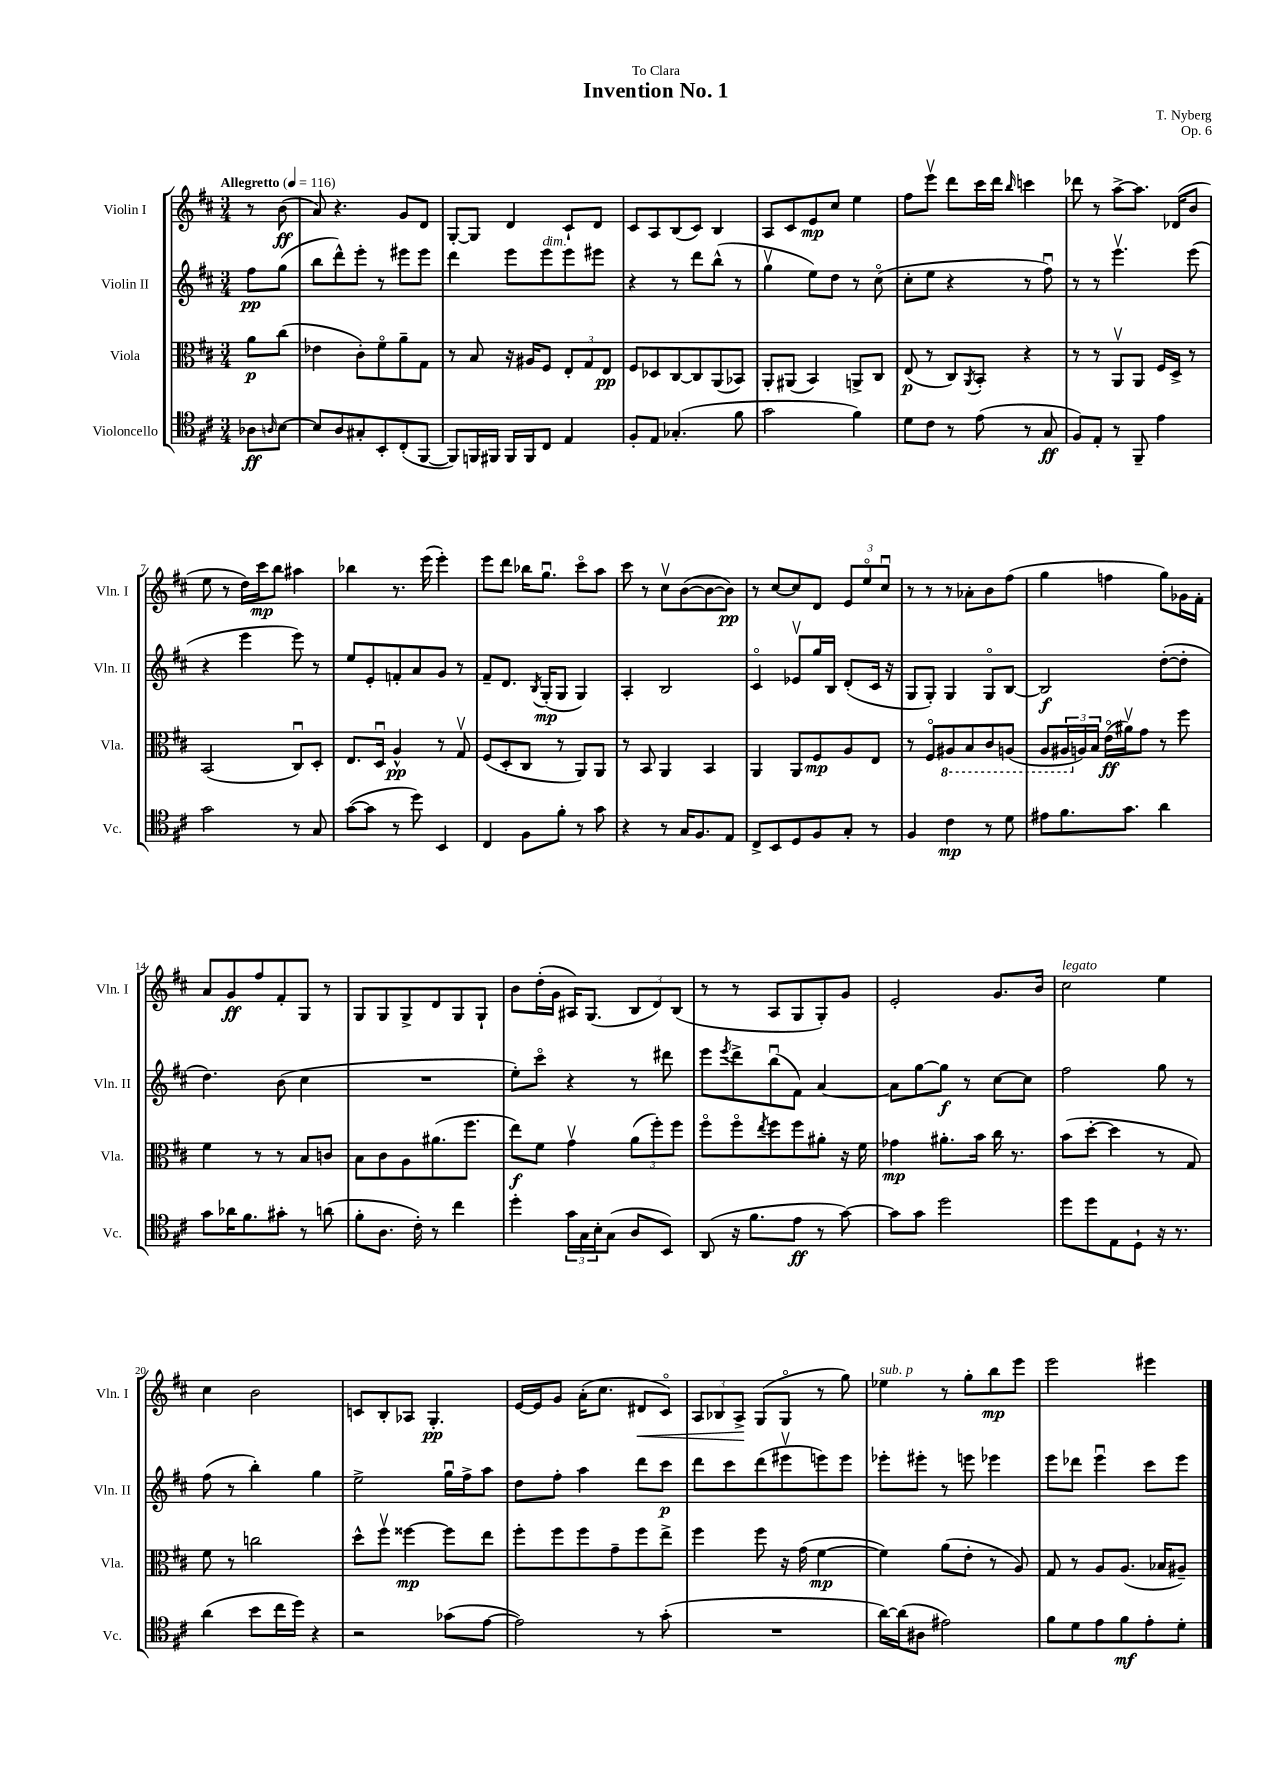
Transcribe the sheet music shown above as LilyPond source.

\header { title = "Invention No. 1" composer = "T. Nyberg" dedication = "To Clara" opus = "Op. 6" }
<<
\new StaffGroup <<
\new Staff = "s0" \with { instrumentName = "Violin I" shortInstrumentName = "Vln. I" } {
    \clef treble \key d \major \numericTimeSignature \time 3/4 \partial 4 \tempo "Allegretto" 4 = 116
    r8 b'8\ff( |
    a'8) r4. g'8 d'8 |
    g8~-. g8 d'4 cis'8-! d'8 |
    cis'8 a8 b8( cis'8) b4 |
    a8 cis'8 e'8\mp cis''8 e''4 |
    fis''8 e'''8\upbow d'''8 cis'''16 d'''16 \grace { b''16 } c'''4 |
    des'''8 r8 a''8~-> a''8. des'16( b'8 |
    e''8 r8 d''16) cis'''16\mp b''8 ais''4 |
    bes''4 r8. e'''16( e'''4-.) |
    e'''8 d'''8 bes''16 g''8.\downbow cis'''8\flageolet a''8 |
    cis'''8 r8 cis''8\upbow b'8~( b'8~ b'8\pp) |
    r8 cis''8~ cis''8 d'8 \tuplet 3/2 { e'8 e''8\flageolet cis''8\downbow } |
    r8 r8 r8 aes'8-. b'8 fis''8( |
    g''4 f''4 g''8) ges'16 fis'16-. |
    a'8 g'8\ff fis''8 fis'8-. g8 r8 |
    g8 g8 g8-> d'8 g8 g8-! |
    b'8 d''16-.( g'16 ais16) g8.( \tuplet 3/2 { b8 d'8) b8( } |
    r8 r8 a8 g8 g8-.) g'8 |
    e'2-. g'8. b'16 |
    cis''2^\markup { \italic "legato" } e''4 |
    cis''4 b'2 |
    c'8 b8-. aes8 g4.-.\pp |
    e'16~ e'16 g'8 a'16-.( cis''8. dis'8\< cis'8\flageolet) |
    \tuplet 3/2 { a8 bes8 a8->\! } g8( g8\flageolet r8 g''8) |
    ees''4^\markup { \italic "sub. p" } r8 g''8-. b''8\mp e'''8 |
    e'''2 eis'''4 \bar "|." |
}
\new Staff = "s1" \with { instrumentName = "Violin II" shortInstrumentName = "Vln. II" } {
    \clef treble \key d \major \numericTimeSignature \time 3/4 \partial 4
    fis''8\pp g''8( |
    b''8 d'''8-^) e'''8-. r8 eis'''8 eis'''8 |
    d'''4 e'''8 e'''8^\markup { \italic "dim." } e'''8 eis'''8 |
    r4 r8 d'''8 b''8-^( r8 |
    g''4\upbow e''8) d''8 r8 cis''8\flageolet( |
    cis''8-. e''8 r4 r8 fis''8\downbow) |
    r8 r8 e'''4.\upbow e'''8( |
    r4 e'''4 e'''8) r8 |
    e''8 e'8-. f'8-. a'8 g'8 r8 |
    fis'8-- d'8. \acciaccatura { b8 } g16-.\mp( g8 g4) |
    a4-. b2 |
    cis'4\flageolet ees'8\upbow g''16 b16 d'8-.( cis'16 r16 |
    g8 g8-.) g4 g8\flageolet b8~ |
    b2\f d''8~-.( d''8-. |
    d''4.) b'8( cis''4 |
    R2. |
    e''8-.) cis'''8\flageolet r4 r8 dis'''8 |
    e'''8 \acciaccatura { e'''8 } d'''8-> b''8\downbow( fis'8) a'4~ |
    a'8 g''8~ g''8\f r8 cis''8~ cis''8 |
    fis''2 g''8 r8 |
    fis''8( r8 b''4-.) g''4 |
    e''2-> g''16\downbow fis''16-> a''8 |
    d''8 fis''8-. a''4 d'''8 cis'''8\p |
    d'''8 cis'''8 d'''8( eis'''8\upbow e'''8) e'''8 |
    ees'''8-. eis'''8-. r8 e'''8 ees'''4 |
    e'''8 des'''8 e'''4\downbow cis'''8 e'''8 \bar "|." |
}
\new Staff = "s2" \with { instrumentName = "Viola" shortInstrumentName = "Vla." } {
    \clef alto \key d \major \numericTimeSignature \time 3/4 \partial 4
    a'8\p cis''8( |
    ees'4 cis'8-.) fis'8\flageolet a'8-- g8 |
    r8 b8 r16 ais16 fis8 \tuplet 3/2 { e8-. g8 e8\pp } |
    fis8 des8 cis8~ cis8 a,8( bes,8) |
    a,8-. ais,8( b,4) a,8-> cis8 |
    e8\p( r8 cis8) \acciaccatura { a,8 } b,8-. r4 |
    r8 r8 a,8\upbow a,8 fis16 d16-> r8 |
    b,2( cis8\downbow) d8-. |
    e8. d16\downbow a4-^\pp r8 g8\upbow |
    fis8( d8-. cis8 r8 a,8) a,8 |
    r8 b,8 a,4 b,4 |
    a,4 a,8 fis8\mp a8 e8 |
    r8 fis8\flageolet \ottava #-1 ais,8 b,8 cis8 a,8( |
    a,8 \tuplet 3/2 { ais,16 \ottava #0 a!16) b16 } e'16\flageolet\ff( ais'16\upbow) g'8 r8 fis''8 |
    fis'4 r8 r8 b8 c'8 |
    b8 cis'8 a8 ais'8.( fis''8. |
    e''8\f) fis'8 g'4\upbow \tuplet 3/2 { a'8( fis''8-.) fis''8 } |
    fis''8\flageolet fis''8\flageolet \acciaccatura { e''8 } fis''8 fis''8 ais'8-. r16 fis'16 |
    ges'4\mp ais'8.-. b'16 cis''16 r8. |
    b'8( d''8~-. d''4 r8 g8) |
    fis'8 r8 c''2 |
    d''8-^ fis''8\upbow fisis''4~\mp fisis''8 e''8 |
    fis''8-. fis''8 fis''8 g'8-- fis''8 e''8-> |
    fis''4 fis''8 r16 g'16( fis'4~\mp |
    fis'4) a'8( e'8-. r8 a8) |
    g8 r8 a8 a8.( bes16 ais8--) \bar "|." |
}
\new Staff = "s3" \with { instrumentName = "Violoncello" shortInstrumentName = "Vc." } {
    \clef tenor \key d \major \numericTimeSignature \time 3/4 \partial 4
    aes8\ff \grace { a16 } b8~ |
    b8 a8 gis8-. b,8-. cis8-.( fis,8~ |
    fis,8) f,16 fis,16 fis,16 fis,16 cis8 e4 |
    fis8-. e8 ges4.-.( fis'8 |
    g'2 fis'4) |
    d'8 cis'8 r8 e'8( r8 g8\ff |
    fis8) e8-. r8 fis,8-- e'4 |
    g'2 r8 g8 |
    g'8~( g'8 r8 d''8) b,4 |
    cis4 fis8 fis'8-. r8 g'8 |
    r4 r8 g16 fis8. e8 |
    cis8-> b,8 d8 fis8 g8-. r8 |
    fis4 cis'4\mp r8 d'8 |
    eis'8 fis'8. g'8. a'4 |
    g'8 aes'16 fis'8. gis'8-. r8 a'8( |
    fis'8-. a8. cis'16-.) r8 cis''4 |
    d''4-. \tuplet 3/2 { g'16 g16 b16-. } g8( a8 b,8) |
    a,8( r16 fis'8. e'8\ff r8 g'8~) |
    g'8 g'8 d''2 |
    d''8 d''8 e8 d8-! r16 r8. |
    a'4( b'8 cis''16 d''16) r4 |
    r2 ges'8( e'8~ |
    e'2) r8 g'8-.( |
    R2. |
    a'16~) a'16( ais8 eis'2) |
    fis'8 d'8 e'8 fis'8\mf e'8-. d'8-. \bar "|." |
}
>>
>>
